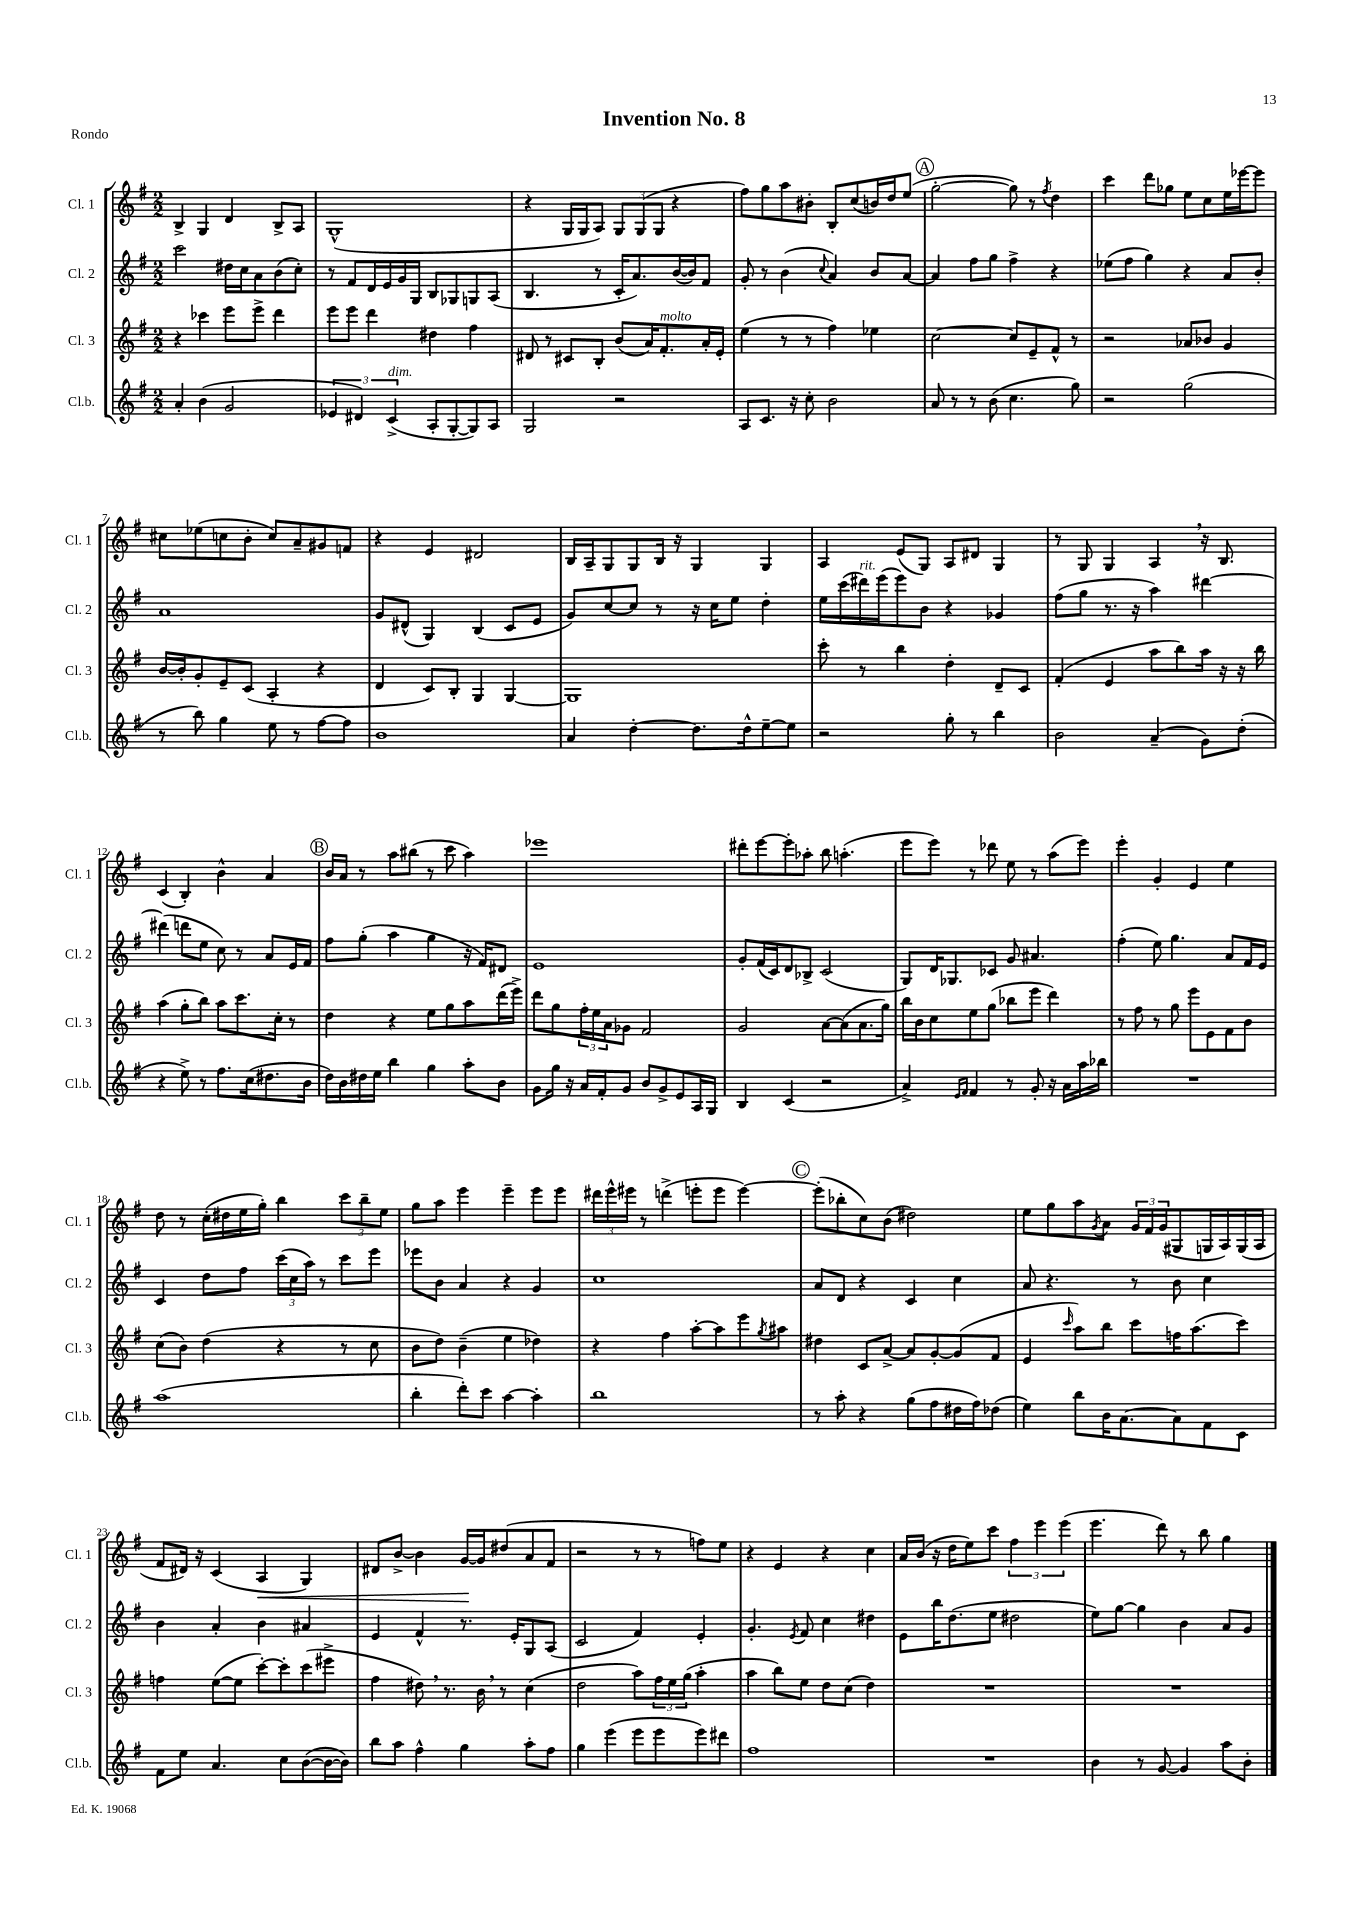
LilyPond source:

\header { title = "Invention No. 8" piece = "Rondo" }
<<
\new StaffGroup <<
\new Staff = "s0" \with { instrumentName = "Cl. 1" shortInstrumentName = "Cl. 1" } {
    \clef treble \key g \major \numericTimeSignature \time 2/2
    b4-> g4 d'4 b8-> a8 |
    g1-^( |
    r4 g16 g16 a8) \tuplet 3/2 { g8 g8( g8 } r4 |
    fis''8) g''8 a''8 bis'8-. b8-. c''8( b'16) d''16 e''8( |
    \mark \markup { \circle "A" } g''2~-. g''8) r8 \acciaccatura { fis''8 } d''4 |
    c'''4 d'''8 ges''8 e''8 c''8 e''16 ees'''16~ ees'''8 |
    cis''8 ees''8( c''8 b'8-. c''8) a'8-- gis'8 f'8 |
    r4 e'4 dis'2 |
    b16 a16-- g8 g8 b16 r16 g4 g4 |
    a4 e'8( g8) a8 dis'8 g4 |
    r8 g8 g4 a4 \breathe r16 b8. |
    c'4( b4-.) b'4-^ a'4 |
    \mark \markup { \circle "B" } b'16 a'16 r8 a''8 bis''8( r8 c'''8 a''4) |
    ees'''1 |
    dis'''8-. e'''8~ e'''8-. aes''8-. b''8 a''4.-.( |
    e'''8 e'''8) r8 des'''8 e''8 r8 a''8( e'''8) |
    e'''4-. g'4-. e'4 e''4 |
    d''8 r8 c''16-.( dis''16 e''16 g''16-.) b''4 \tuplet 3/2 { c'''8 b''8-- e''8 } |
    g''8 a''8 e'''4 e'''4-- e'''8 e'''8 |
    \tuplet 3/2 { dis'''16 e'''16-^ eis'''16 } r8 d'''4->( e'''8-. e'''8 e'''4~) |
    \mark \markup { \circle "C" } e'''8-.( bes''8-. c''8) b'8( dis''2) |
    e''8 g''8 a''8 \acciaccatura { g'8 } a'8 \tuplet 3/2 { g'16 fis'16 g'16( } gis8 g16 a16) g16( a16 |
    fis'8 dis'16) r16 c'4( a4\< g4) |
    dis'8 b'8~-> b'4 g'16~\! g'16 dis''8( a'8 fis'8 |
    r2 r8 r8 f''8) e''8 |
    r4 e'4 r4 c''4 |
    a'16 b'16( r16 d''16 e''8) c'''8 \tuplet 3/2 { fis''4 e'''4 e'''4( } |
    e'''4. d'''8) r8 b''8 g''4 \bar "|." |
}
\new Staff = "s1" \with { instrumentName = "Cl. 2" shortInstrumentName = "Cl. 2" } {
    \clef treble \key g \major \numericTimeSignature \time 2/2
    c'''2 dis''16 c''16 a'8 b'8( c''8-.) |
    r8 fis'8 d'16 e'16 g'16 g16 b8 ges8 g8 a8( |
    b4. r8 c'16-. a'8.) b'16~( b'16) fis'8 |
    g'8-. r8 b'4( \appoggiatura { c''8 } a'4) b'8 a'8~ |
    \mark \markup { \circle "A" } a'4 fis''8 g''8 fis''4-> r4 |
    ees''8( fis''8 g''4) r4 a'8 b'8-. |
    a'1 |
    g'8 dis'8-^( g4) b4( c'8 e'8 |
    g'8) c''8~ c''8 r8 r16 c''16 e''8 d''4-. |
    e''16 c'''16( dis'''16^\markup { \italic "rit." }) e'''16( e'''8) b'8 r4 ges'4 |
    fis''8( g''8 r8. r16 a''4) dis'''4~ |
    dis'''4( d'''8 e''8 c''8) r8 a'8 e'16 fis'16 |
    \mark \markup { \circle "B" } fis''8 g''8-.( a''4 g''4 r16 fis'16) dis'8 |
    e'1 |
    g'8-. fis'16( c'16) d'8 bes8-> c'2( |
    g8) d'16 ges8. ces'8 g'8 ais'4. |
    fis''4-.( e''8) g''4. a'8 fis'16 e'16 |
    c'4 d''8 fis''8 \tuplet 3/2 { c'''16( c''16 a''16) } r8 c'''8 e'''8 |
    ees'''8 b'8 a'4 r4 g'4 |
    c''1 |
    \mark \markup { \circle "C" } a'8 d'8 r4 c'4 c''4 |
    a'8 r4. r8 b'8 c''4 |
    b'4 a'4-. b'4 ais'4 |
    e'4 fis'4-^ r8. e'16-. g8 a8( |
    c'2 fis'4) e'4-. |
    g'4.-. \acciaccatura { e'8 } fis'8 c''4 dis''4 |
    e'8 b''16 d''8.( e''8 dis''2 |
    e''8) g''8~ g''4 b'4 a'8 g'8 \bar "|." |
}
\new Staff = "s2" \with { instrumentName = "Cl. 3" shortInstrumentName = "Cl. 3" } {
    \clef treble \key g \major \numericTimeSignature \time 2/2
    r4 ces'''4 e'''8 e'''8-> d'''4 |
    e'''8 e'''8 d'''4 dis''4 fis''4 |
    dis'8 r8 cis'8 b8-. b'8( a'16) fis'8.-.^\markup { \italic "molto" } a'16-. e'16-. |
    e''4( r8 r8 fis''4) ees''4 |
    \mark \markup { \circle "A" } c''2~ c''8 e'8-- fis'8-^ r8 |
    r2 aes'8 bes'8 g'4 |
    b'16~ b'16-. g'8-. e'8-- c'8( a4-. r4 |
    d'4 c'8) b8-. g4 g4~ |
    g1 |
    c'''8-. r8 b''4 d''4-. d'8-- c'8 |
    fis'4-.( e'4 a''8 b''8) a''16 r16 r16 b''16 |
    a''4( g''8-. b''8) a''8 c'''8. c''16-. r8 |
    \mark \markup { \circle "B" } d''4 r4 e''8 g''8 a''8 d'''16( e'''16->) |
    d'''8 g''8 \tuplet 3/2 { fis''16-. e''16 a'16 } ges'8 fis'2 |
    g'2 a'8~ a'8( a'8. g''16) |
    b''16 b'16 c''8 e''8 g''8( bes''8 e'''8 d'''4) |
    r8 fis''8 r8 g''8 e'''8 e'8 fis'8 b'8 |
    c''8( b'8) d''4( r4 r8 c''8 |
    b'8 d''8) b'4--( e''4 des''4) |
    r4 fis''4 a''8~-. a''8 e'''8 \acciaccatura { g''8 } ais''8 |
    \mark \markup { \circle "C" } dis''4 c'8 a'8~-> a'8 g'8~-. g'8( fis'8 |
    e'4 \grace { c'''16 } a''8) b''8 c'''8 f''16 a''8.( c'''8) |
    f''4 e''8~( e''8 c'''8~-.) c'''8-. c'''8( eis'''8-> |
    fis''4 dis''8) \breathe r8. b'16 \breathe r8 c''4( |
    d''2 a''8) \tuplet 3/2 { fis''16 e''16 g''16( } a''4-. |
    a''4 b''8) e''8 d''8 c''8( d''4) |
    R1 |
    R1 \bar "|." |
}
\new Staff = "s3" \with { instrumentName = "Cl.b." shortInstrumentName = "Cl.b." } {
    \clef treble \key g \major \numericTimeSignature \time 2/2
    a'4-. b'4( g'2 |
    \tuplet 3/2 { ees'4 dis'4) c'4->^\markup { \italic "dim." }( } a8-. g8~-. g8) a8 |
    g2 r2 |
    a8 c'8. r16 c''8-. b'2 |
    \mark \markup { \circle "A" } a'8 r8 r8 b'8( c''4. g''8) |
    r2 g''2( |
    r8 b''8) g''4 e''8 r8 fis''8~ fis''8 |
    b'1 |
    a'4 d''4~-. d''8. d''16-^ e''8~-- e''8 |
    r2 g''8-. r8 b''4 |
    b'2 a'4--( g'8) d''8-.( |
    r4 e''8->) r8 fis''8. c''16( dis''8. b'16 |
    \mark \markup { \circle "B" } d''16) b'16 dis''16 e''16 b''4 g''4 a''8-. b'8 |
    g'8 g''16 r16 a'16 fis'16-. g'8 b'8 g'8-> e'8 a16 g16 |
    b4 c'4( r2 |
    a'4->) \grace { e'16 fis'16 } fis'4 r8 g'8-. r16 a'16 a''16 bes''16 |
    R1 |
    a''1( |
    b''4-. d'''8-.) c'''8 a''4~ a''4-. |
    b''1 |
    \mark \markup { \circle "C" } r8 a''8-. r4 g''8( fis''8 dis''16 fis''16) des''8( |
    e''4) b''8 b'16 a'8.~ a'8 fis'8 c'8 |
    fis'8 e''8 a'4. c''8 b'8~( b'16~ b'16) |
    b''8 a''8 fis''4-^ g''4 a''8-. fis''8 |
    g''4 e'''4( e'''8 e'''8 e'''8) dis'''8 |
    fis''1 |
    R1 |
    b'4 r8 g'8~ g'4 a''8 b'8-. \bar "|." |
}
>>
>>
